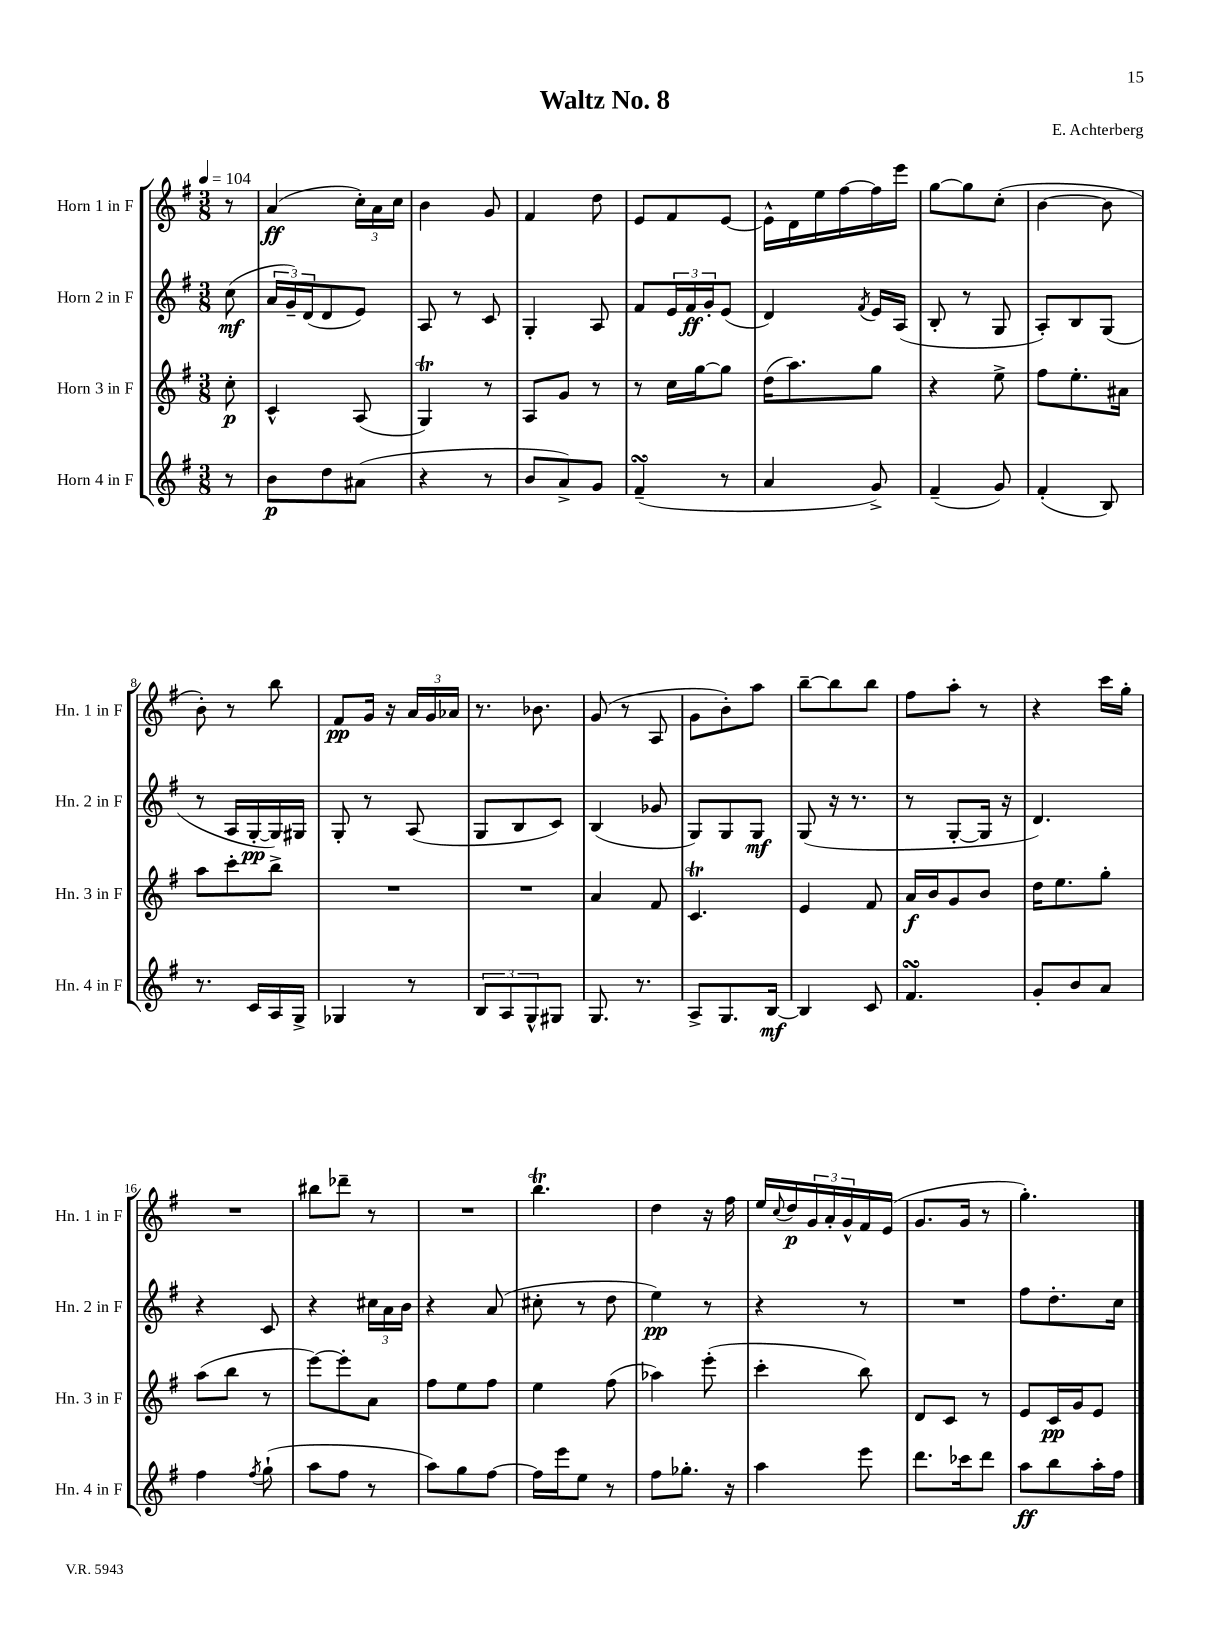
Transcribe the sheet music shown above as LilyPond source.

\header { title = "Waltz No. 8" composer = "E. Achterberg" }
<<
\new StaffGroup <<
\new Staff = "s0" \with { instrumentName = "Horn 1 in F" shortInstrumentName = "Hn. 1 in F" } {
    \clef treble \key g \major \numericTimeSignature \time 3/8 \partial 8 \tempo 4 = 104
    r8 |
    a'4\ff( \tuplet 3/2 { c''16-.) a'16 c''16 } |
    b'4 g'8 |
    fis'4 d''8 |
    e'8 fis'8 e'8~ |
    e'16-^ d'16 e''16 fis''16~ fis''16 e'''16 |
    g''8~ g''8 c''8-.( |
    b'4~ b'8 |
    b'8-.) r8 b''8 |
    fis'8\pp g'16 r16 \tuplet 3/2 { a'16 g'16 aes'16 } |
    r8. bes'8. |
    g'8( r8 a8 |
    g'8 b'8-.) a''8 |
    b''8~-- b''8 b''8 |
    fis''8 a''8-. r8 |
    r4 c'''16 g''16-. |
    R4. |
    bis''8 des'''8-- r8 |
    R4. |
    b''4.\trill |
    d''4 r16 fis''16 |
    e''16 \appoggiatura { c''8 } d''16\p \tuplet 3/2 { g'16 a'16-. g'16-^ } fis'16 e'16( |
    g'8. g'16 r8 |
    g''4.-.) \bar "|." |
}
\new Staff = "s1" \with { instrumentName = "Horn 2 in F" shortInstrumentName = "Hn. 2 in F" } {
    \clef treble \key g \major \numericTimeSignature \time 3/8 \partial 8
    c''8\mf( |
    \tuplet 3/2 { a'16 g'16--) d'16( } d'8 e'8) |
    a8 r8 c'8 |
    g4-. a8 |
    fis'8 \tuplet 3/2 { e'16 fis'16\ff g'16-. } e'8( |
    d'4) \acciaccatura { fis'8 } e'16 a16( |
    b8-. r8 g8 |
    a8-.) b8 g8( |
    r8 a16 g16~-.\pp g16) gis16 |
    g8-. r8 a8( |
    g8 b8 c'8) |
    b4( ges'8 |
    g8) g8 g8\mf |
    g8( r16 r8. |
    r8 g8~-. g16 r16 |
    d'4.) |
    r4 c'8 |
    r4 \tuplet 3/2 { cis''16 a'16 b'16 } |
    r4 a'8( |
    cis''8-. r8 d''8 |
    e''4\pp) r8 |
    r4 r8 |
    R4. |
    fis''8 d''8.-. c''16 \bar "|." |
}
\new Staff = "s2" \with { instrumentName = "Horn 3 in F" shortInstrumentName = "Hn. 3 in F" } {
    \clef treble \key g \major \numericTimeSignature \time 3/8 \partial 8
    c''8-.\p |
    c'4-^ a8( |
    g4\trill) r8 |
    a8 g'8 r8 |
    r8 c''16 g''16~ g''8 |
    d''16( a''8.) g''8 |
    r4 e''8-> |
    fis''8 e''8.-. ais'16 |
    a''8 c'''8-. b''8-> |
    R4. |
    R4. |
    a'4 fis'8 |
    c'4.\trill |
    e'4 fis'8 |
    a'16\f b'16 g'8 b'8 |
    d''16 e''8. g''8-. |
    a''8( b''8 r8 |
    e'''8~) e'''8-. a'8 |
    fis''8 e''8 fis''8 |
    e''4 fis''8( |
    aes''4) e'''8-.( |
    c'''4-. b''8) |
    d'8 c'8 r8 |
    e'8 c'16\pp g'16 e'8 \bar "|." |
}
\new Staff = "s3" \with { instrumentName = "Horn 4 in F" shortInstrumentName = "Hn. 4 in F" } {
    \clef treble \key g \major \numericTimeSignature \time 3/8 \partial 8
    r8 |
    b'8\p d''8 ais'8( |
    r4 r8 |
    b'8 a'8->) g'8 |
    fis'4--\turn( r8 |
    a'4 g'8->) |
    fis'4--( g'8) |
    fis'4-.( b8) |
    r8. c'16 a16 g16-> |
    ges4 r8 |
    \tuplet 3/2 { b8 a8 g8-^ } gis8 |
    g8. r8. |
    a8-> g8. b16~\mf |
    b4 c'8 |
    fis'4.\turn |
    g'8-. b'8 a'8 |
    fis''4 \acciaccatura { fis''8 } g''8-!( |
    a''8 fis''8 r8 |
    a''8) g''8 fis''8~ |
    fis''16 e'''16 e''8 r8 |
    fis''8 ges''8.-. r16 |
    a''4 e'''8 |
    d'''8. ces'''16 d'''8 |
    a''8\ff b''8 a''16-. fis''16 \bar "|." |
}
>>
>>
